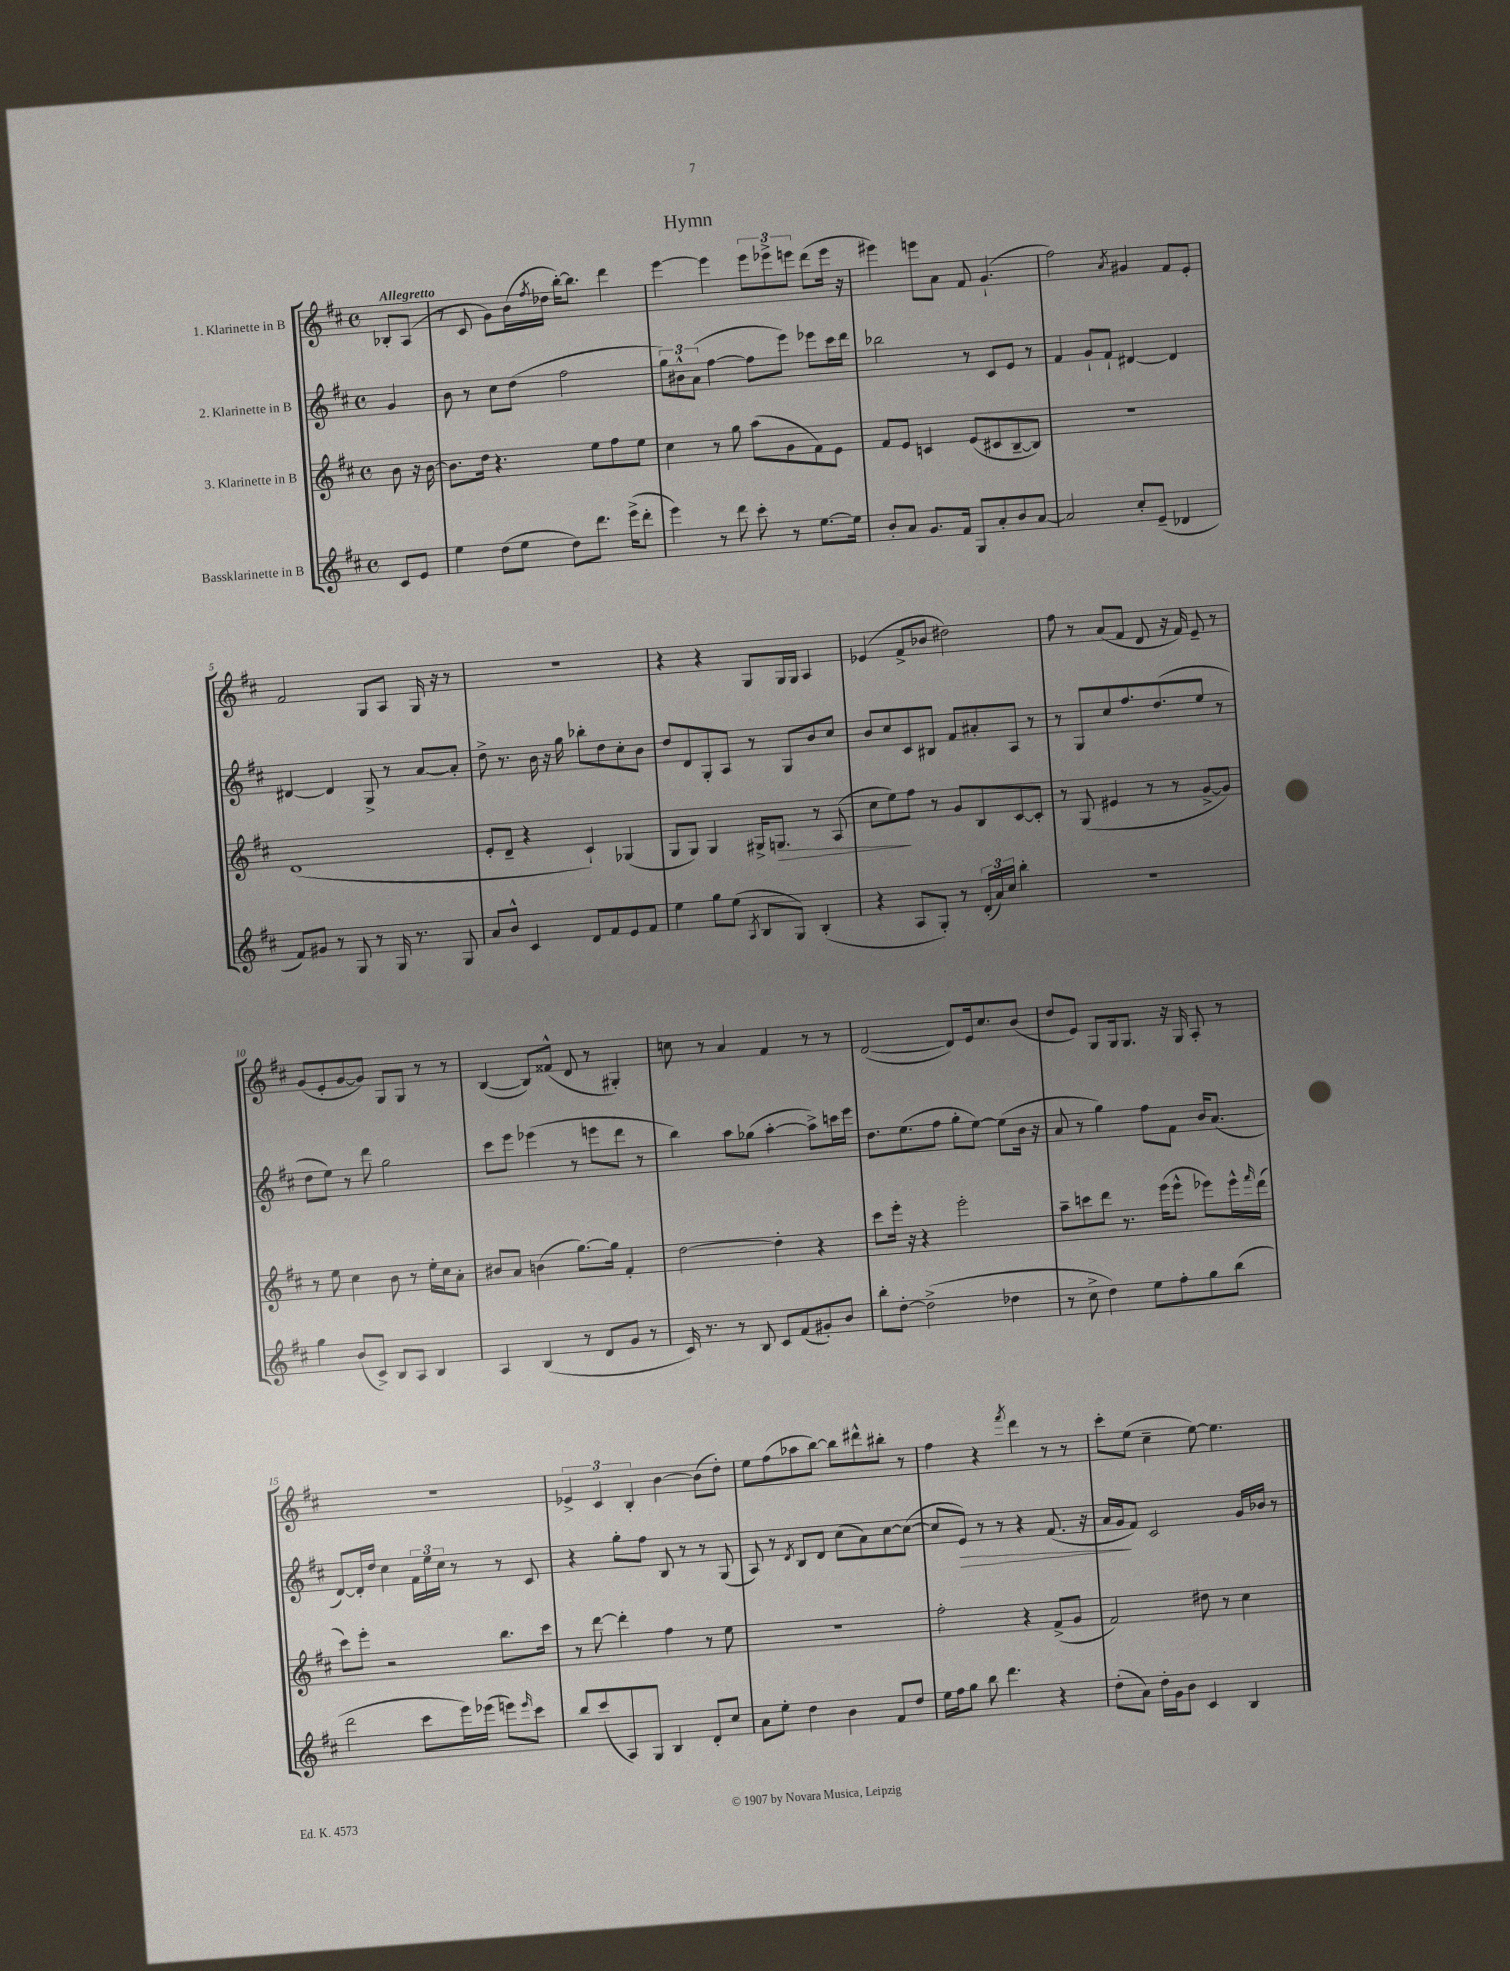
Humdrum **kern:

**kern	**kern	**kern	**kern
*staff4	*staff3	*staff2	*staff1
*clefG2	*clefG2	*clefG2	*clefG2
*k[f#c#]	*k[f#c#]	*k[f#c#]	*k[f#c#]
*M4/4	*M4/4	*M4/4	*M4/4
*met(c)	*met(c)	*met(c)	*met(c)
8c#	8b	4g	8B-'
8e	16r	.	(8A
.	[16b	.	.
=	=	=	=
4ee	8.b]	8b	8r
.	.	8r	8c#
.	16dd	.	.
(8dd	4.r	8cc#	8g)
8ee	.	(8dd	(16b
.	.	.	8qff#
.	.	.	16dd-
8dd)	.	2ff#	[16bb')
.	.	.	8.bb]
8.ddd	8ee	.	.
.	8ff#	.	4ddd
(16eee^	.	.	.
8ddd'	8ee	.	.
=	=	=	=
4eee)	4cc#	12gg)	[4eee
.	.	12b#^^	.
.	.	(12a	.
8r	8r	[4ff#	4eee]
8ddd	8gg	.	.
8ccc#'	(8aa	8ff#]	12eee
.	.	.	12eee-^
8r	8g	8eee)	.
.	.	.	12eee
[8.ee	8f#)	8eee-	(8ddd
.	8e	16ccc#	16eee
16ee]	.	16ddd	16r
=	=	=	=
8b'	8f#	2bb-	4eee#)
8a	8e	.	.
8.g	4c	.	8eee
.	.	.	8a
16f#	.	.	.
8G	(8e	8r	8f#
8a'	8c#	8c#	(4.g`
8b	[8B~	8e	.
[8a	8B])	8r	.
=	=	=	=
2a]	1r	4f#	2ff#)
.	.	8g`	.
.	.	8f#`	.
.	.	.	8qa
8cc#'	.	[4d#	4g#
(8e~	.	.	.
4d-	.	4d#]	8f#
.	.	.	8e'
=	=	=	=
8f#)	(1d	[4d#	2f#
8g#	.	.	.
8r	.	4d#]	.
8G	.	.	.
8r	.	8G^	8G
16G	.	8r	8A
8.r	.	.	.
.	.	[8a	16G
.	.	.	16r
8G	.	8a']	8r
=	=	=	=
8a	8e'	8dd^	1r
8b^^	8d~	8.r	.
4c#	4r	.	.
.	.	16b	.
.	.	16r	.
.	.	16gg	.
8d	4c#`)	8bb-'	.
8f#	.	8dd	.
8e	(4G-	8cc#'	.
8f#	.	8b	.
=	=	=	=
4ee	8G	8dd	4r
.	8G)	8d	.
8gg	4G	8G'	4r
(8ee	.	8A	.
8qA	.	.	.
8B	16G#^	8r	8G
.	8.G	.	.
8G)	.	8G	16G
.	.	.	16G
(4B'	8r	8b	4A
.	(8A	8cc#	.
=	=	=	=
4r	8cc#	8b	(4e-
.	8ee)	8cc#	.
8A	8ff#	8c#	8f#^
8G')	8r	8B#	8b-
8r	8g	8f#	2dd#)
(24d'	8B	8a#'	.
24a)	.	.	.
24cc#	.	.	.
4bb'	[8c#	8A	.
.	8c#']	8r	.
=	=	=	=
1r	8r	8r	8ff#
.	(8G	8G	8r
.	4e#	8cc#	(8a
.	.	8.ff#	8f#
.	8r	.	8d
.	.	(8.dd	.
.	8r	.	16r
.	.	.	16f#)
.	[8g^	8ee	8e~
.	8g])	8r	8r
=	=	=	=
4gg	8r	8dd	(8g
.	8ee	8ee)	8e'
(8b	4cc#	8r	[8g
8c#^)	.	8ddd	8g])
8B	8b	2gg	8G
8A	8r	.	8G
4B	16ee'	.	8r
.	16cc#	.	.
.	8a'	.	8r
=	=	=	=
4A	8b#	8ccc#	([4B
.	8a	8eee	.
(4B	(4b	(4eee-	8B])
.	.	.	(8f##^^
8r	[8.gg)	8r	8d
8d	.	8eee	8r
.	16gg]	.	.
8g	4f#'	8ddd	4G#')
8r	.	8r	.
=	=	=	=
16c#)	[2dd	4bb)	8cc
8.r	.	.	.
.	.	.	8r
8r	.	8aa	4a
8B	.	(8gg-	.
8c#	4dd']	[4aa'	4f#
(8f#	.	.	.
8g#')	4r	8aa^])	8r
8b	.	16ccc	8r
.	.	16eee	.
=	=	=	=
8bb'	8ccc#	8.dd	([2d
[8dd'	16eee'	.	.
.	16r	(8.ee	.
(2dd^]	4r	.	.
.	.	8ff#	.
.	2eee'	8gg'	8d])
.	.	[8ee)	16e
.	.	.	8.cc#
4dd-	.	(8ee]	.
.	.	16b	(8b
.	.	16r	.
=	=	=	=
8r	8aa~	8a	8dd
8cc#^	8ccc	8r	8e)
4dd)	8ddd	4gg)	8G
.	8.r	.	16G
.	.	.	8.G
8ee	.	8ff#	.
.	(16eee	.	.
8ff#'	8eee^^	8f#	16r
.	.	.	16G
8gg	8eee-)	16b	8A'
.	.	(8.a	.
(8bb	16eee-^^	.	8r
.	16qqfff#	.	.
.	(16ddd	.	.
=	=	=	=
2ddd	8ccc#)	[8d)	1r
.	8eee'	16d']	.
.	.	16dd	.
.	2r	4cc#	.
8ccc#	.	24f#	.
.	.	24ee	.
.	.	24cc#	.
16eee)	.	8r	.
(16eee-	.	.	.
8eee)	8.bb	8r	.
16qqeee	.	.	.
8ccc#	.	8c#	.
.	16ccc#	.	.
=	=	=	=
8bb	8r	4r	6e-^
(8ccc#	[8ddd	.	.
.	.	.	6c#
8A)	4ddd']	8gg'	.
.	.	.	6B'
8G	.	8ff#	.
4B	4ff#	8B	[4b
.	.	8r	.
8d'	8r	8r	(8b]
8cc#	8ee	(8G	8dd')
=	=	=	=
8a	1r	8A)	8ee
8ee'	.	8r	(8ff#
.	.	8qd	.
4dd	.	8B	8aa-
.	.	8d	[8bb)
4b	.	(8cc#	8bb]
.	.	8a)	8ddd#^^
8f#	.	[8cc#	8bb#'
8dd	.	(8cc#_	8r
=	=	=	=
16ee	2ff#'	8cc#]	4ff#
16ff#	.	.	.
8gg	.	8e)	.
8bb	.	8r	4r
4.ddd	.	8r	.
.	.	.	8qfff#
.	4r	4r	4ddd
4r	(8f#^	(8.f#	8r
.	8g	.	8r
.	.	16r	.
=	=	=	=
(8dd'	2f#)	16a	8ccc#'
.	.	16g	.
8a)	.	8f#)	(8ee
16dd'	.	2c#	4cc#~
16g	.	.	.
8b	.	.	.
4c#	8dd#	.	[8ee)
.	8r	.	4.ee]
4B	4cc#	16g	.
.	.	16b-	.
.	.	8r	.
==	==	==	==
*-	*-	*-	*-
